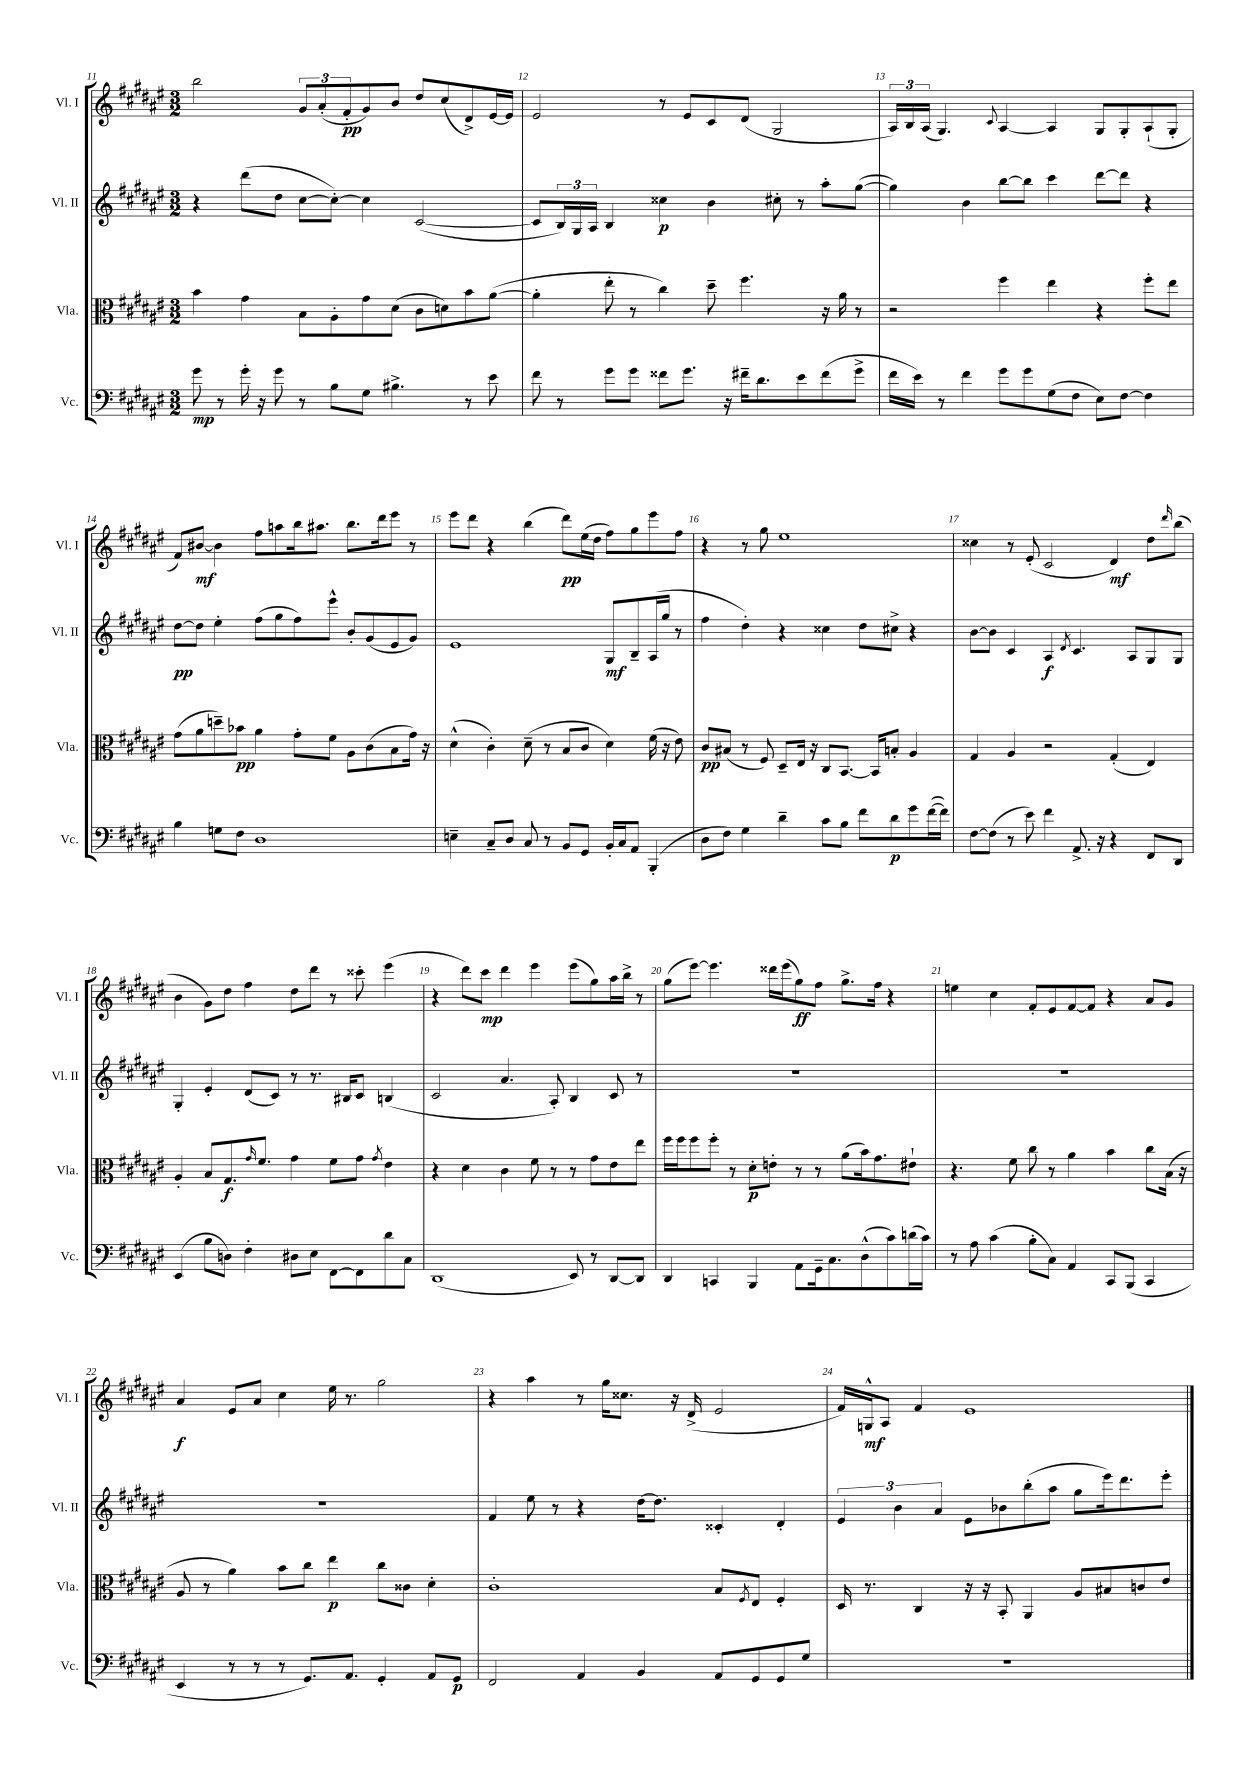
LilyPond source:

<<
\new StaffGroup <<
\new Staff = "s0" \with { instrumentName = "Vl. I" shortInstrumentName = "Vl. I" } {
    \clef treble \key fis \major \numericTimeSignature \time 3/2
    b''2 \tuplet 3/2 { gis'8 ais'8-.( fis'8-.\pp } gis'8) b'8 dis''8 cis''8( dis'8->) eis'16~ eis'16 |
    eis'2 r8 eis'8 cis'8 dis'8( gis2 |
    \tuplet 3/2 { ais16) b16 ais16( } gis4.) \appoggiatura { cis'8 } ais4~ ais4 gis8 gis8-. ais8-!( gis8-. |
    fis'8) bis'8~\mf bis'4 fis''8 a''8 b''16 ais''8. b''8. dis'''16 eis'''8 r8 |
    eis'''8 dis'''8 r4 b''4( dis'''8\pp) eis''16( dis''16 fis''8) gis''8 eis'''8 fis''8 |
    r4 r8 gis''8 eis''1 |
    cisis''4 r8 eis'8-.( cis'2 dis'4\mf) dis''8 \grace { dis'''16 } b''8( |
    b'4 gis'8) dis''8 fis''4 dis''8 dis'''8 r8 cisis'''8-. eis'''4( |
    r4 dis'''8) cis'''8\mp dis'''4 eis'''4 eis'''8( gis''8) ais''16 b''16-> r8 |
    gis''8( eis'''8~) eis'''4. disis'''16 eis'''16( gis''8\ff) fis''8 gis''8.-> fis''16 r4 |
    e''4 cis''4 fis'8-. eis'8 fis'8~ fis'8 r4 ais'8 gis'8 |
    ais'4\f eis'8 ais'8 cis''4 eis''16 r8. gis''2 |
    r4 ais''4 r8 gis''16 cisis''8. r16 dis'16->( eis'2 |
    fis'16) g16-^\mf ais8 fis'4 eis'1 \bar "|." |
}
\new Staff = "s1" \with { instrumentName = "Vl. II" shortInstrumentName = "Vl. II" } {
    \clef treble \key fis \major \numericTimeSignature \time 3/2
    r4 dis'''8( dis''8 cis''8~ cis''8~-.) cis''4 cis'2~( |
    cis'8 \tuplet 3/2 { b16) gis16 ais16 } b4 cisis''4\p b'4 cis''8-. r8 ais''8-. gis''8~( |
    gis''4) b'4 b''8~ b''8 cis'''4 dis'''8~ dis'''8 r4 |
    dis''8~\pp dis''8 eis''4-. fis''8( gis''8 fis''8) eis'''8-^ b'8-. gis'8( eis'8 gis'8) |
    eis'1 gis8\mf b8-- ais16( gis''16 r8 |
    fis''4 dis''4-.) r4 cisis''4 dis''8 cis''8-> r4 |
    b'8~ b'8 cis'4 ais4\f \acciaccatura { dis'8 } cis'4. ais8 gis8 gis8 |
    gis4-. eis'4-. dis'8( cis'8) r8 r8. bis16 cis'8 b4( |
    cis'2 ais'4. ais8-.) b4 cis'8 r8 |
    R1. |
    R1. |
    R1. |
    fis'4 eis''8 r8 r4 dis''16~ dis''8. cisis'4-. dis'4-. |
    \tuplet 3/2 { eis'4 b'4 ais'4 } eis'8 bes'8 b''8-.( ais''8 gis''8 eis'''16) dis'''8. eis'''8-. \bar "|." |
}
\new Staff = "s2" \with { instrumentName = "Vla." shortInstrumentName = "Vla." } {
    \clef alto \key fis \major \numericTimeSignature \time 3/2
    b'4 gis'4 b8 ais8-. gis'8 dis'8( cis'8 d'8) b'8 ais'8~( |
    ais'4-. eis''8-. r8 cis''4) dis''8-- fis''4. r16 ais'16 r8 |
    r2 fis''4 eis''4 r4 fis''8-. eis''8 |
    gis'8( ais'8 d''8--) bes'8\pp ais'4 gis'8-. fis'8 ais8 cis'8( b8 gis'16) r16 |
    dis'4-^( cis'4-.) dis'8--( r8 b8 cis'8 dis'4) fis'16( r16 eis'8) |
    cis'8\pp bis8( r8 fis8) dis8-- eis16 r16 cis8 b,8.~ b,16 b8-. ais4 |
    gis4 ais4 r2 gis4-.( eis4) |
    ais4-. b8 gis8.\f \grace { gis'16 } fis'8. gis'4 fis'8 gis'8 \acciaccatura { gis'8 } eis'4 |
    r4 dis'4 cis'4 fis'8 r8 r8 gis'8 eis'8 eis''8 |
    fis''16 fis''16 fis''8 fis''8-. r8 dis'8-.\p e'8-. r8 r8 ais'8( b'16) gis'8. eis'8-! |
    r4. fis'8 cis''8 r8 ais'4 b'4 cis''8 b16( r16 |
    ais8 r8 ais'4) b'8 cis''8 eis''4\p cis''8 cisis'8 dis'4-. |
    cis'1-. b8 \acciaccatura { fis8 } eis8 fis4-. |
    dis16 r8. cis4 r16 r16 b,8-. ais,4 ais8 bis8 c'8 eis'8 \bar "|." |
}
\new Staff = "s3" \with { instrumentName = "Vc." shortInstrumentName = "Vc." } {
    \clef bass \key fis \major \numericTimeSignature \time 3/2
    gis'8\mp r8 gis'16-. r16 gis'8 r8 b8 gis8 bis4.-> r8 eis'8 |
    fis'8 r8 gis'8 gis'8 fisis'8 gis'8. r16 fis'16-- dis'8. eis'8 fis'8( gis'8-> |
    fis'16 eis'16) r8 fis'4 gis'8 gis'8 gis8( fis8 eis8) fis8~ fis4 |
    b4 g8 fis8 dis1 |
    e4-- cis8-- dis8 cis8 r8 b,8 gis,8 b,16-. cis16 ais,8 b,,4-.( |
    dis8 fis8) gis4 dis'4-- cis'8 b8 fis'8 dis'8\p gis'8 fis'16~( fis'16) |
    fis8~ fis8( r8 eis'8) fis'4 ais,8.-> r16 r4 fis,8 dis,8 |
    eis,4( b8 d8) fis4-. dis8 eis8 fis,8~ fis,8 dis'8 cis8 |
    dis,1( eis,8) r8 dis,8~ dis,8 |
    dis,4 c,4 b,,4 ais,8 gis,16-- cis8. dis8-^( cis'8) d'16( cis'16) |
    r8 ais8 cis'4( b8-. cis8) ais,4 cis,8 b,,8( cis,4 |
    eis,4 r8 r8 r8 gis,8.) ais,8. gis,4-. ais,8 gis,8\p |
    fis,2 ais,4 b,4 ais,8 gis,8 gis,8 gis8 |
    R1. \bar "|." |
}
>>
>>
\layout { \context { \Score currentBarNumber = #11 \override BarNumber.break-visibility = ##(#f #t #t) barNumberVisibility = #all-bar-numbers-visible } }
